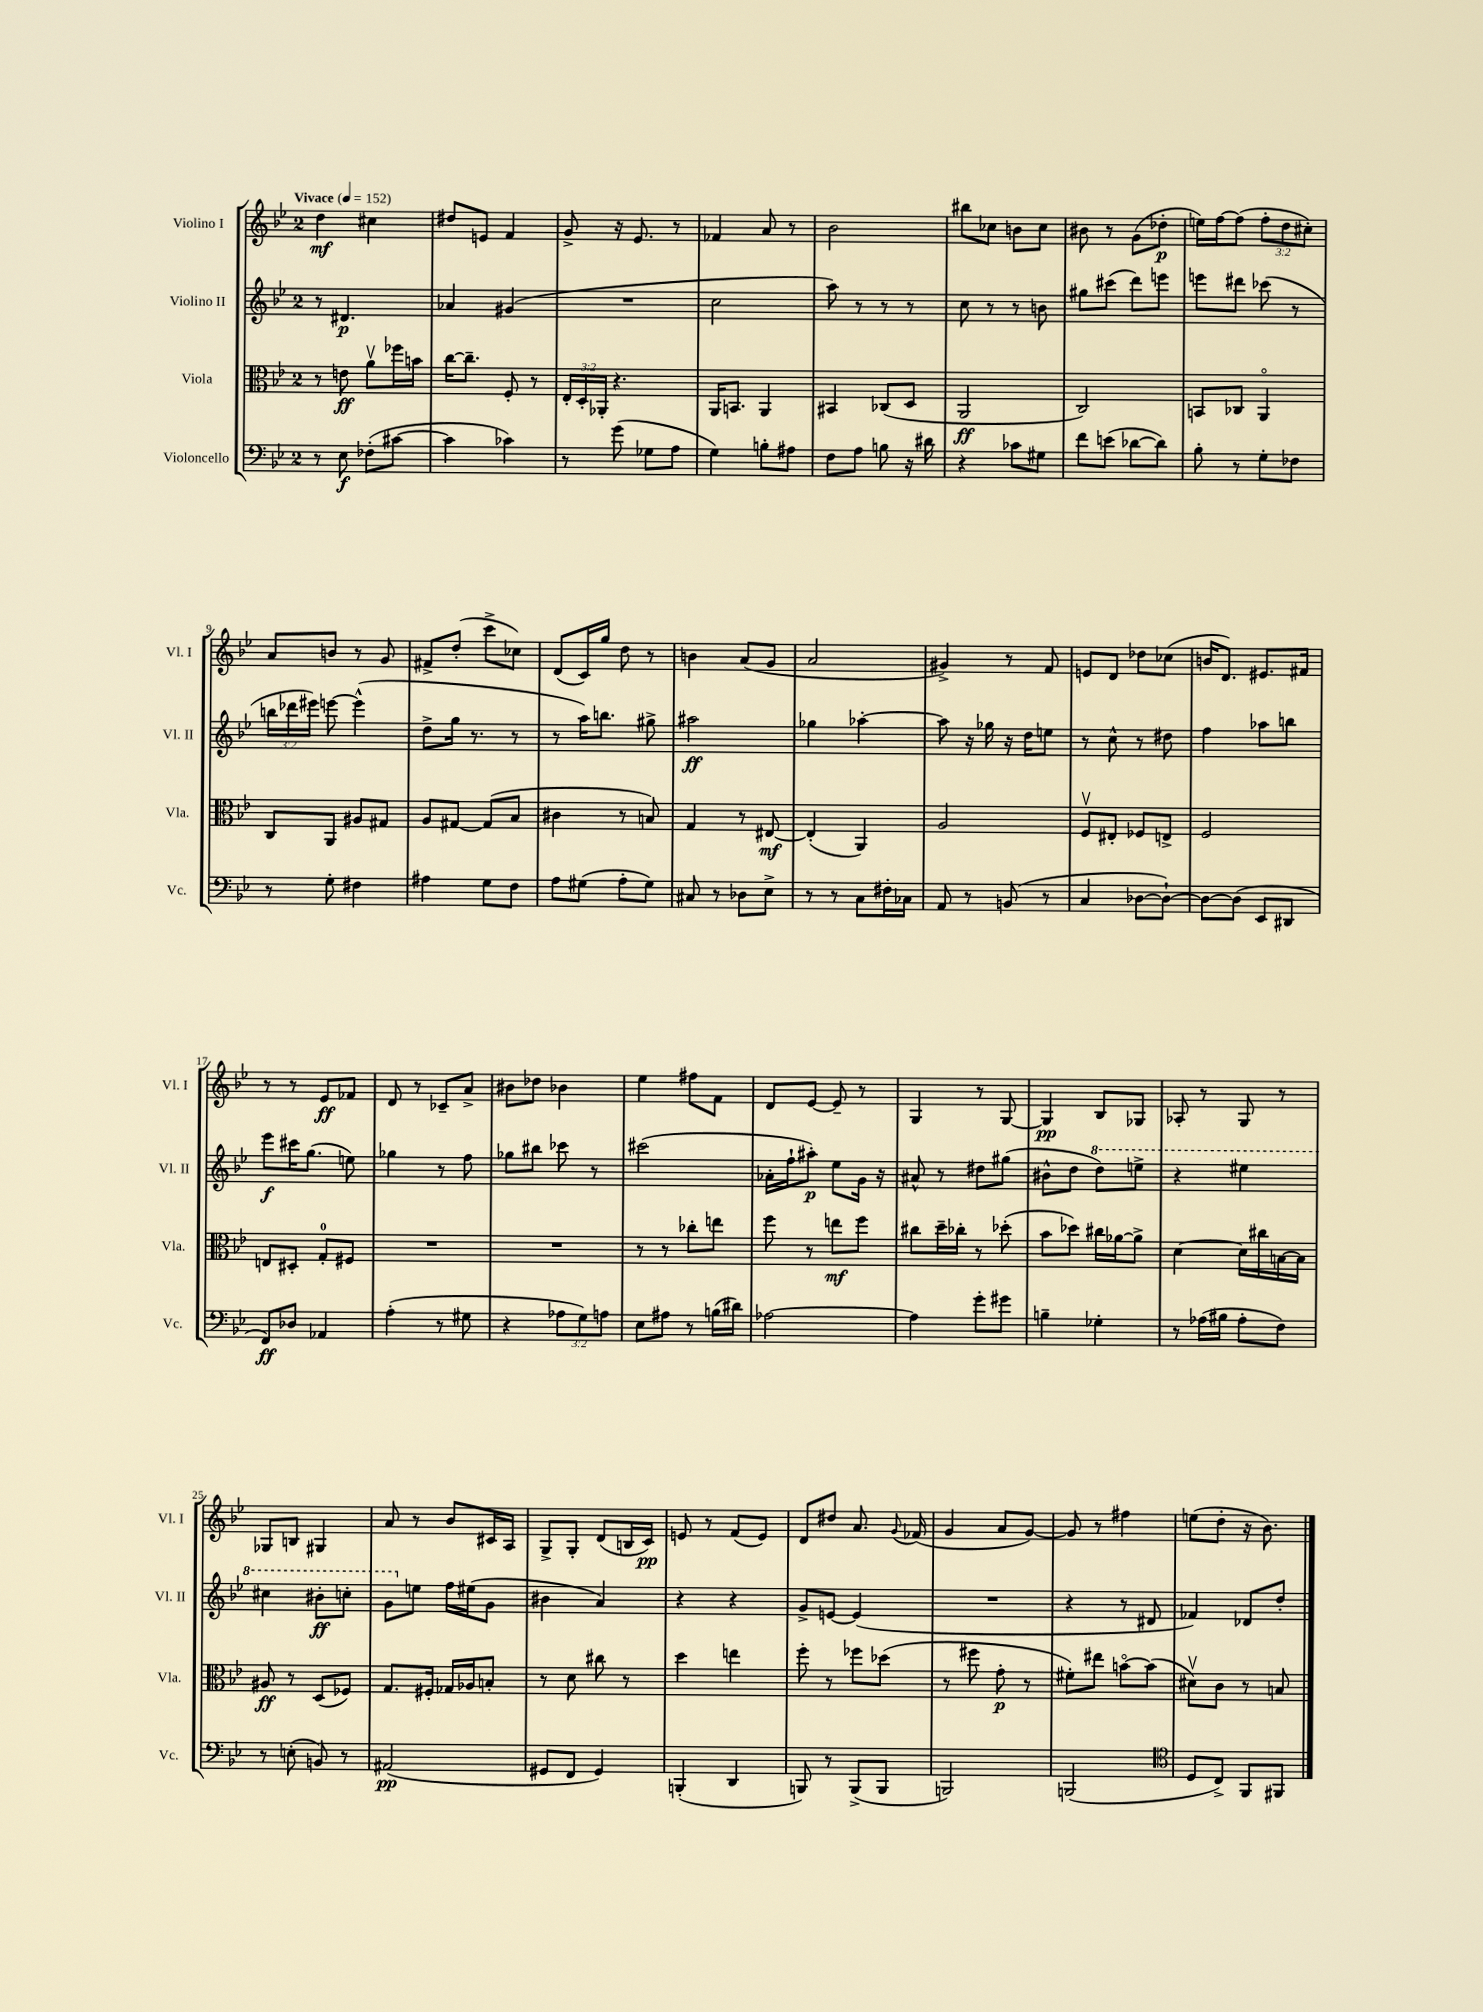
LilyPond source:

<<
\new StaffGroup <<
\new Staff = "s0" \with { instrumentName = "Violino I" shortInstrumentName = "Vl. I" } {
    \clef treble \key bes \major \once \override Staff.TimeSignature.style = #'single-digit \time 2/4 \override Staff.TupletNumber.text = #tuplet-number::calc-fraction-text \tempo "Vivace" 4 = 152
    \autoBeamOff d''4\mf cis''4 |
    dis''8[ e'8] f'4 |
    g'8-> r16 ees'8. r8 |
    fes'4 a'8 r8 |
    bes'2 |
    bis''8[ ces''8] b'8[ ces''8] |
    bis'8 r8 g'8[( des''8]-.\p |
    e''16[) f''16~ f''8]( \tuplet 3/2 { f''8[-. d''8 cis''8]-.) } |
    a'8[ b'8] r8 g'8 |
    fis'8[-> d''8]-.( c'''8[-> ces''8]) |
    d'8[( c'16) g''16] d''8 r8 |
    b'4 a'8[( g'8] |
    a'2 |
    gis'4->) r8 f'8 |
    e'8[ d'8] des''8[ ces''8]( |
    b'16[ d'8.]) eis'8.[ fis'16] |
    r8 r8 ees'8[\ff fes'8] |
    d'8 r8 ces'8[-- a'8]-> |
    bis'8[ des''8] bes'4 |
    ees''4 fis''8[ f'8] |
    d'8[ ees'8]~ ees'8-- r8 |
    g4 r8 g8~ |
    g4\pp bes8[ ges8] |
    aes8-. r8 g8 r8 |
    ges8[ b8] gis4 |
    a'8 r8 bes'8[ cis'16 a16] |
    g8[-> g8]-. d'8[( b16 c'16]\pp) |
    e'8 r8 f'8[( e'8]) |
    d'8[ dis''8] a'8. \appoggiatura { g'8 } fes'16( |
    g'4 a'8[ g'8]~) |
    g'8 r8 fis''4 |
    e''8[( d''8]-. r16 bes'8.) \bar "|." |
}
\new Staff = "s1" \with { instrumentName = "Violino II" shortInstrumentName = "Vl. II" } {
    \clef treble \key bes \major \once \override Staff.TimeSignature.style = #'single-digit \time 2/4 \override Staff.TupletNumber.text = #tuplet-number::calc-fraction-text
    \autoBeamOff r8 dis'4.\p |
    aes'4 gis'4( |
    R2 |
    c''2 |
    a''8) r8 r8 r8 |
    c''8 r8 r8 b'8 |
    gis''8[ cis'''8]( d'''8[) e'''8] |
    e'''8[ dis'''8] ces'''8( r8 |
    \tuplet 3/2 { b''16[ des'''16 eis'''16]) } e'''8~ e'''4-^( |
    d''8[-> g''16] r8. r8 |
    r8 a''16[) b''8.] gis''8-> |
    ais''2\ff |
    ges''4 aes''4~-. |
    aes''8 r16 ges''16 r16 d''16[ e''8] |
    r8 c''8-^ r8 dis''8 |
    f''4 aes''8[ b''8] |
    ees'''8[\f cis'''16 g''8.]( e''8) |
    ges''4 r8 f''8 |
    ges''8[ bis''8] ces'''8 r8 |
    cis'''2( |
    aes'16[-. f''16-! ais''8]-.\p) ees''8[ g'16] r16 |
    ais'8-^ r8 dis''8[ gis''8]( |
    bis'8[-^ d''8] \ottava #1 d'''8[) e'''8]-> |
    r4 eis'''4 |
    cis'''4 bis''8[-.\ff c'''8]-. |
    g''8[ \ottava #0 e''8] f''16[ eis''16( g'8] |
    bis'4 a'4) |
    r4 r4 |
    g'8[-> e'8]~ e'4( |
    R2 |
    r4 r8 dis'8 |
    fes'4) des'8[ d''8]-. \bar "|." |
}
\new Staff = "s2" \with { instrumentName = "Viola" shortInstrumentName = "Vla." } {
    \clef alto \key bes \major \once \override Staff.TimeSignature.style = #'single-digit \time 2/4 \override Staff.TupletNumber.text = #tuplet-number::calc-fraction-text
    \autoBeamOff r8 e'8\ff a'8[\upbow fes''16 b'16] |
    c''16[~ c''8.]-- f8-. r8 |
    \tuplet 3/2 { ees16[-. d16-. aes,16]-. } r4. |
    a,16[ b,8.] a,4 |
    bis,4 ces8[( d8] |
    a,2\ff |
    c2) |
    b,8[ ces8] a,4\flageolet |
    c8[ a,8] ais8[ gis8] |
    a8[ gis8]~ gis8[( bes8] |
    cis'4 r8 b8) |
    g4 r8 eis8~\mf |
    eis4-.( a,4) |
    a2 |
    f8[\upbow eis8]-. fes8[ e8]-> |
    f2 |
    e8[ dis8]-. g8[-0-. fis8] |
    R2 |
    R2 |
    r8 r8 ces''8[-. e''8] |
    f''8 r8 e''8[\mf f''8] |
    cis''8[ d''16-- ces''16]-. r8 des''8-.( |
    bes'8[ des''8]) cis''16[ aes'16~ aes'8]-> |
    d'4~ d'16[ cis''16 b16~ b16] |
    ais8\ff r8 d8[( fes8]) |
    g8.[ fis16]-. ges16[ aes16 b8]-. |
    r8 d'8 cis''8 r8 |
    d''4 e''4 |
    f''8-. r8 fes''8[ des''8]( |
    r8 fis''8 g'8-.\p r8 |
    fis'8[-.) eis''8] b'8[~\flageolet b'8]( |
    dis'8[\upbow) c'8] r8 b8 \bar "|." |
}
\new Staff = "s3" \with { instrumentName = "Violoncello" shortInstrumentName = "Vc." } {
    \clef bass \key bes \major \once \override Staff.TimeSignature.style = #'single-digit \time 2/4 \override Staff.TupletNumber.text = #tuplet-number::calc-fraction-text
    \autoBeamOff r8 ees8\f fes8[-.( cis'8]~ |
    cis'4 ces'4) |
    r8 g'8( ges8[ a8] |
    g4) b8[-. ais8] |
    f8[ a8] b8 r16 dis'16 |
    r4 ces'8[ gis8] |
    f'8[ e'8]( des'8[~ des'8]) |
    bes8-. r8 g8[-. fes8] |
    r8 g8-. fis4 |
    ais4 g8[ f8] |
    a8[ gis8]( a8[-. gis8]) |
    cis8 r8 des8[ ees8]-> |
    r8 r8 c8[ fis16-. ces16] |
    a,8 r8 b,8( r8 |
    c4 des8[~ des8]~-!) |
    des8[~ des8]( ees,8[ dis,8] |
    f,8[\ff) des8] aes,4 |
    a4-.( r8 gis8 |
    r4 \tuplet 3/2 { aes8[ g8) a8] } |
    ees8[ ais8] r8 b16[( dis'16]) |
    aes2~ |
    aes4 g'8[-. gis'8] |
    b4-- ges4-. |
    r8 aes16[( bis16] aes8[-. f8]) |
    r8 e8-.( b,8) r8 |
    ais,2\pp( |
    gis,8[ f,8] gis,4) |
    b,,4-.( d,4 |
    b,,8) r8 b,,8[->( b,,8] |
    b,,2) |
    b,,2( |
    \clef tenor d8[ c8]->) f,8[ fis,8] \bar "|." |
}
>>
>>
